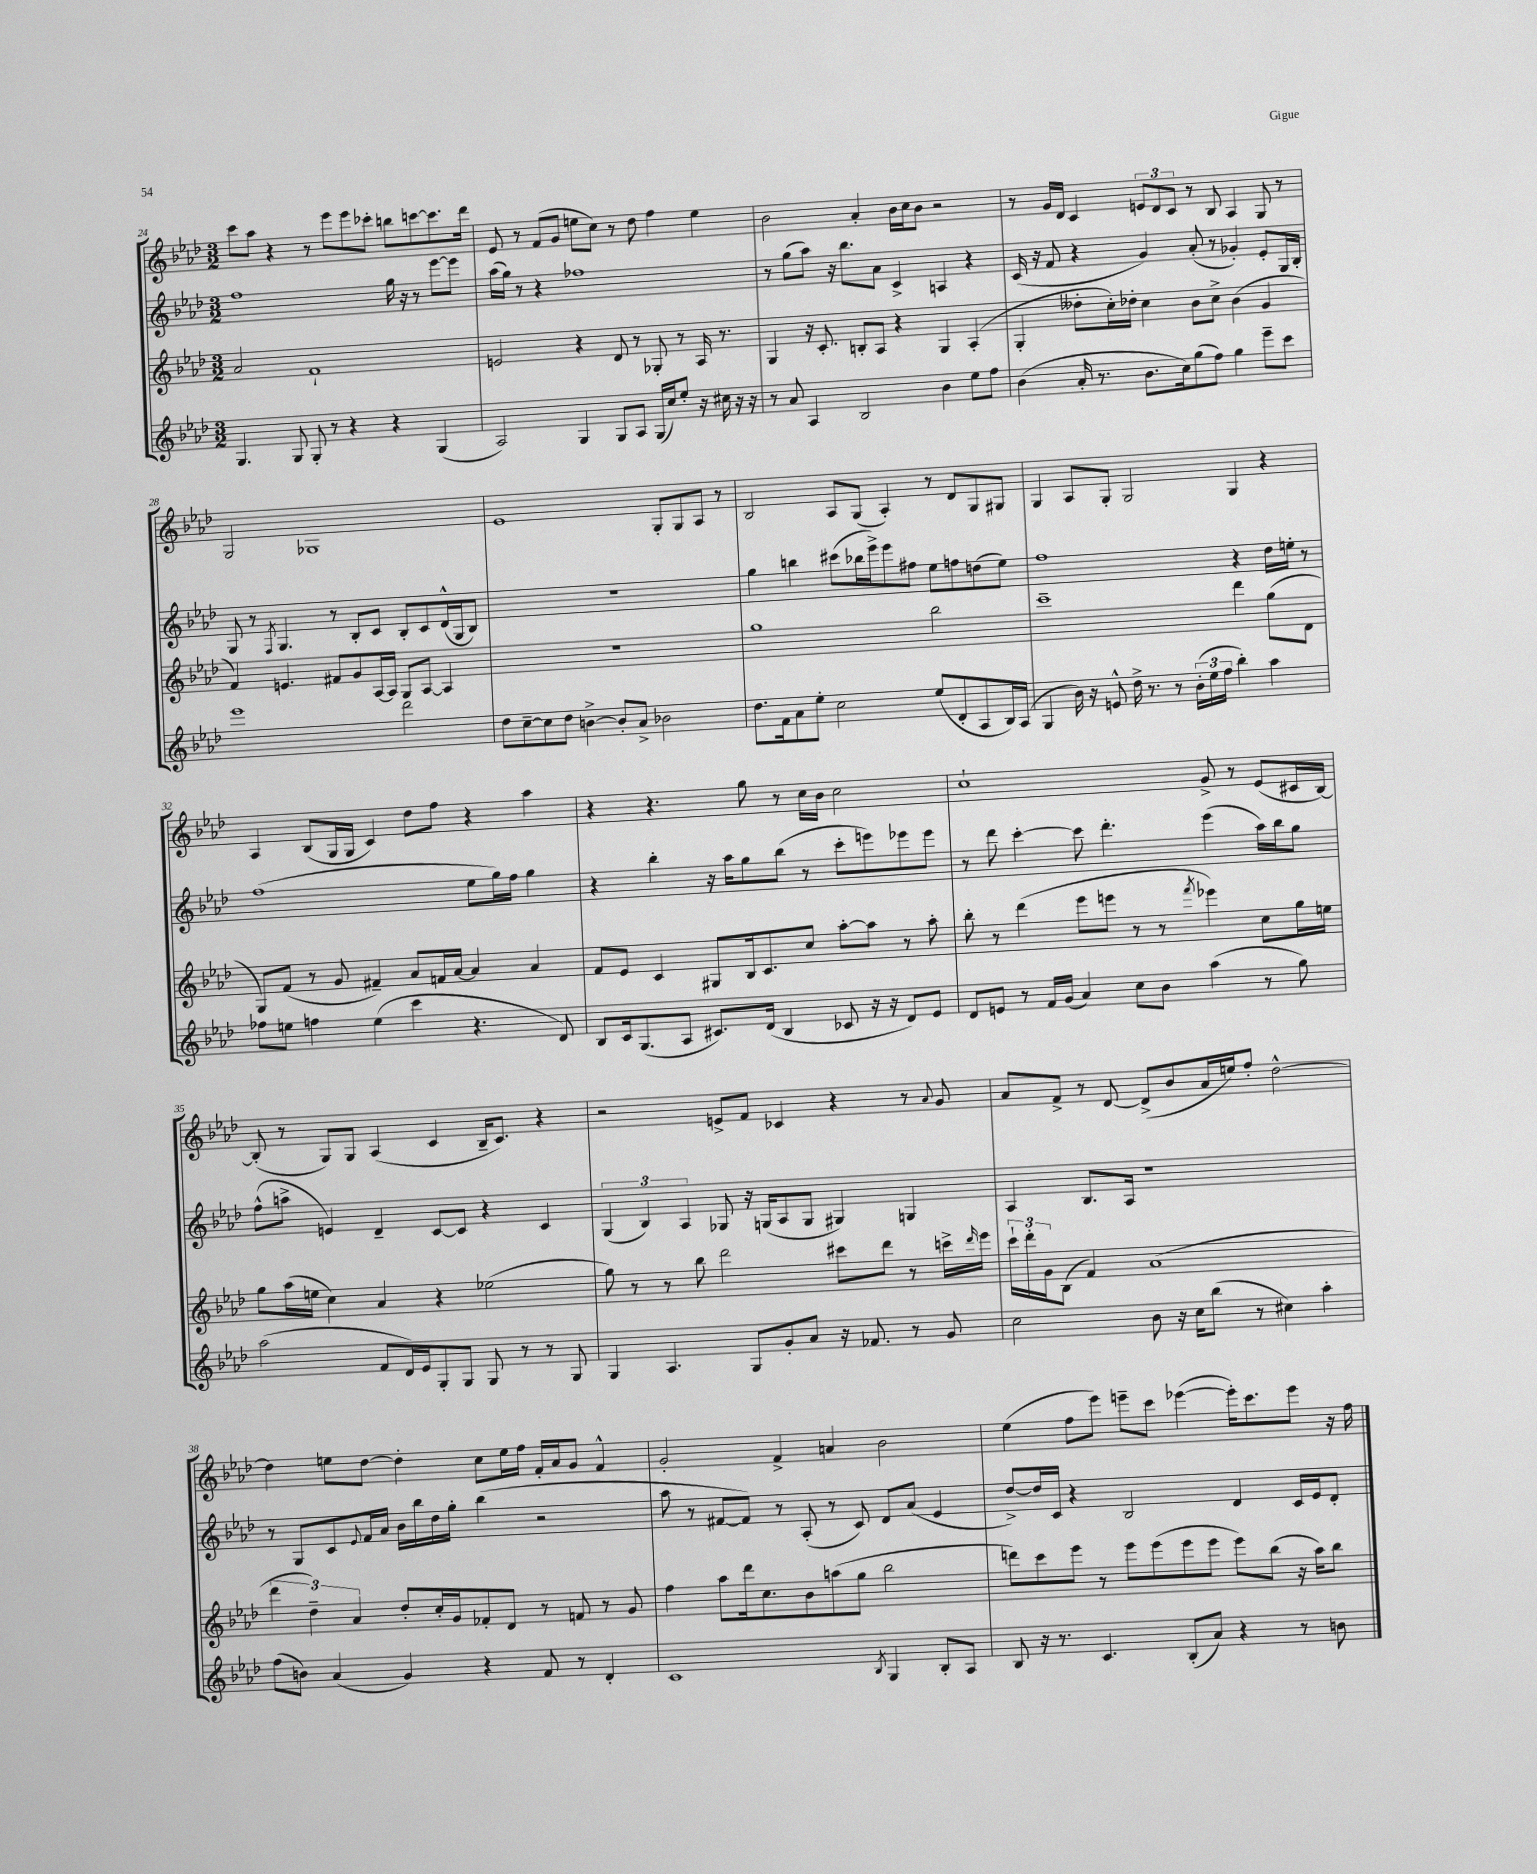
<<
\new StaffGroup <<
\new Staff = "s0" {
    \clef treble \key aes \major \numericTimeSignature \time 3/2
    c'''8 aes''8 r4 r8 ees'''8 ees'''8 ces'''8-. b''8 c'''8~ c'''8. des'''16 |
    ees'8 r8 f'8( g'8 e''8 c''8) r8 des''8 f''4 e''4 |
    bes'2 aes'4-. bes'16 c''16 bes'8 r2 |
    r8 g'16 des'16 c'4 \tuplet 3/2 { e'8 des'8 c'8 } r8 bes8 aes4 g8 r8 |
    g2 ges1 |
    ees'1 g8-. g8 aes8 r8 |
    bes2 aes8 g8( aes4-.) r8 des'8 g8 gis8 |
    g4 aes8 g8-. g2 g4 r4 |
    aes4 bes8( g16 g16 c'4) des''8 f''8 r4 aes''4 |
    r4 r4. g''8 r8 c''16 bes'16 c''2 |
    c''1-! g'8-> r8 ees'8( cis'16 bes16~) |
    bes8-.( r8 g8) g8 aes4( c'4 bes16-- c'8.) r4 |
    r2 e'8-> f'8 ces'4 r4 r8 \appoggiatura { aes'8 } g'8 |
    aes'8 f'8-> r8 des'8~ des'8->( bes'8 aes'16 e''16) f''8-. des''2~-^ |
    des''4 e''8 des''8~ des''4-. c''8 e''16 f''16 f'16-. aes'16 g'8 f'4-^ |
    g'2-. f'4-> a'4 bes'2 |
    ees''4( f''8 ees'''8) e'''8-- c'''8 ees'''4~( ees'''16-.) c'''8. ees'''8 r16 f''16 \bar "|." |
}
\new Staff = "s1" {
    \clef treble \key aes \major \numericTimeSignature \time 3/2
    f''1 g''16 r16 r8 ees'''8~ ees'''8 |
    aes''16( g''16) r8 r4 fes''1 |
    r8 g''8( aes''8) r16 bes''8. aes'8 c'4-> a4 r4 |
    c'16( r16 f'8 r4 g'4) aes'8-.( r8 ges'4-.) ees'8-. g16 bes16-. |
    g8 r8 \acciaccatura { f8 } g4. r8 bes8-. c'8 bes8-. c'8 des'16-^( g16 bes8) |
    R1. |
    g''4 b''4 cis'''8( bes''16 ees'''16->) ees'''8 fis''8 ees''8 f''8 d''8( ees''8) |
    f''1 r4 des''16 e''16-. r8 |
    f''1( ees''8 g''16) f''16 g''4 |
    r4 bes''4-. r16 aes''16 g''8 bes''8( r8 c'''8-. e'''8) ees'''8 ees'''8 |
    r8 des'''8 c'''4~-. c'''8 des'''4.-. ees'''4( aes''16) bes''16 g''8 |
    f''8-^( a''8-> e'4) des'4-- c'8~ c'8 r4 c'4 |
    \tuplet 3/2 { g4( bes4) aes4 } ges8 r16 g16( aes8 g8 gis4) g4 |
    aes4 bes8. aes16 r1 |
    r8 g8 c'8 \appoggiatura { ees'8 } f'16 aes'16 bes'16 bes''16 des''16 g''16-. bes''4( r2 |
    aes''8 r8 fis'8~ fis'8) r8 aes8-.( r8 c'8) des'8 aes'8( ees'4 |
    des''8~->) des''16 c'16 r4 bes2 des'4 c'16 ees'16 des'8-. \bar "|." |
}
\new Staff = "s2" {
    \clef treble \key aes \major \numericTimeSignature \time 3/2
    aes'2 f'1-! |
    e'2 r4 des'8 r8 ges8-. r8 aes16 r8. |
    g4 r16 c'8.-. b8-. aes8 r4 g4 aes4-.( |
    g4-. deses''8-. c''16-.) des''16-. c''4 bes'8 c''8-> bes'4( g'4 |
    f'4) e'4. fis'8 g'8 aes16~ aes16 g8 aes8~ aes4 |
    R1. |
    g''1 bes''2 |
    c'''1-- des'''4 g''8( des'8 |
    g8) f'8( r8 g'8 fis'4--) aes'8 f'16 aes'16~ aes'4 aes'4 |
    f'8 ees'8 c'4 gis8 bes16 c'8. c''8 aes''8~-. aes''8 r8 aes''8-. |
    bes''8-. r8 des'''4( ees'''8 e'''8 r8 r8 \acciaccatura { f'''8 } ees'''4) c''8 g''16 e''16 |
    g''8 aes''16( e''16 c''4) aes'4 r4 ees''2( |
    g''8) r8 r8 bes''8 des'''2 cis'''8 des'''8 r8 c'''16-> \grace { des'''16 } ees'''16 |
    \tuplet 3/2 { c'''16-! des'''16-. g'16 } bes8( f'4) aes'1( |
    \tuplet 3/2 { des'''4 des''4--) aes'4 } des''8-. c''16-. g'16 fes'8-. des'8 r8 f'8 r8 g'8 |
    f''4 aes''8 des'''16 c''8. bes'8 a''8( g''8 bes''2 |
    d'''8) c'''8 ees'''8 r8 ees'''8 ees'''8( ees'''8 ees'''8 ees'''8) bes''8( r16 aes''16) bes''8 \bar "|." |
}
\new Staff = "s3" {
    \clef treble \key aes \major \numericTimeSignature \time 3/2
    g4. g8 g8-. r8 r4 r4 g4( |
    aes2) g4 g8 aes8 g16( c''16) ees''8-. r16 cis''16 r16 r16 |
    r8 aes'8 aes4 bes2 bes'4 ees''8 f''8 |
    bes'4( aes'16-. r8. bes'8. c''16) g''8( f''8) g''4 ees'''8-- c'''8 |
    ees'''1 des'''2 |
    des''8 c''8~-- c''8 des''8 b'4~-> b'8-. aes'8-> bes'2 |
    des''8. f'16 aes'8 ees''8-. c''2 ees''8( des'8-. aes8 bes16) aes16( |
    g4 bes'16) r16 e'8-^ des''16-> r8. r8 \tuplet 3/2 { bes'16-.( ees''16 f''16 } bes''4-.) aes''4 |
    fes''8 e''8 f''4 e''4( c'''4 r4. des'8) |
    bes8 c'16 g8.( aes8 cis'8.) des'16( bes4 ces'8 r16 r16 des'8) ees'8 |
    des'8 e'8 r8 f'16 g'16( aes'4) c''8 bes'8 aes''4( r8 g''8) |
    aes''2( f'8 des'16) ees'16 g8-. g8 g8 r8 r8 g8 |
    g4 aes4. g8 g'8-. aes'8 r16 fes'8. r8 g'8 |
    c''2 bes'8 r16 c''16 bes''8( r8 cis''4) aes''4-. |
    f''8( b'8) aes'4( g'4) r4 f'8 r8 des'4-. |
    c'1 \acciaccatura { bes8 } g4 bes8-. aes8 |
    bes8 r16 r8. c'4. bes8-.( aes'8) r4 r8 b'8 \bar "|." |
}
>>
>>
\layout { \context { \Score currentBarNumber = #24 } }
